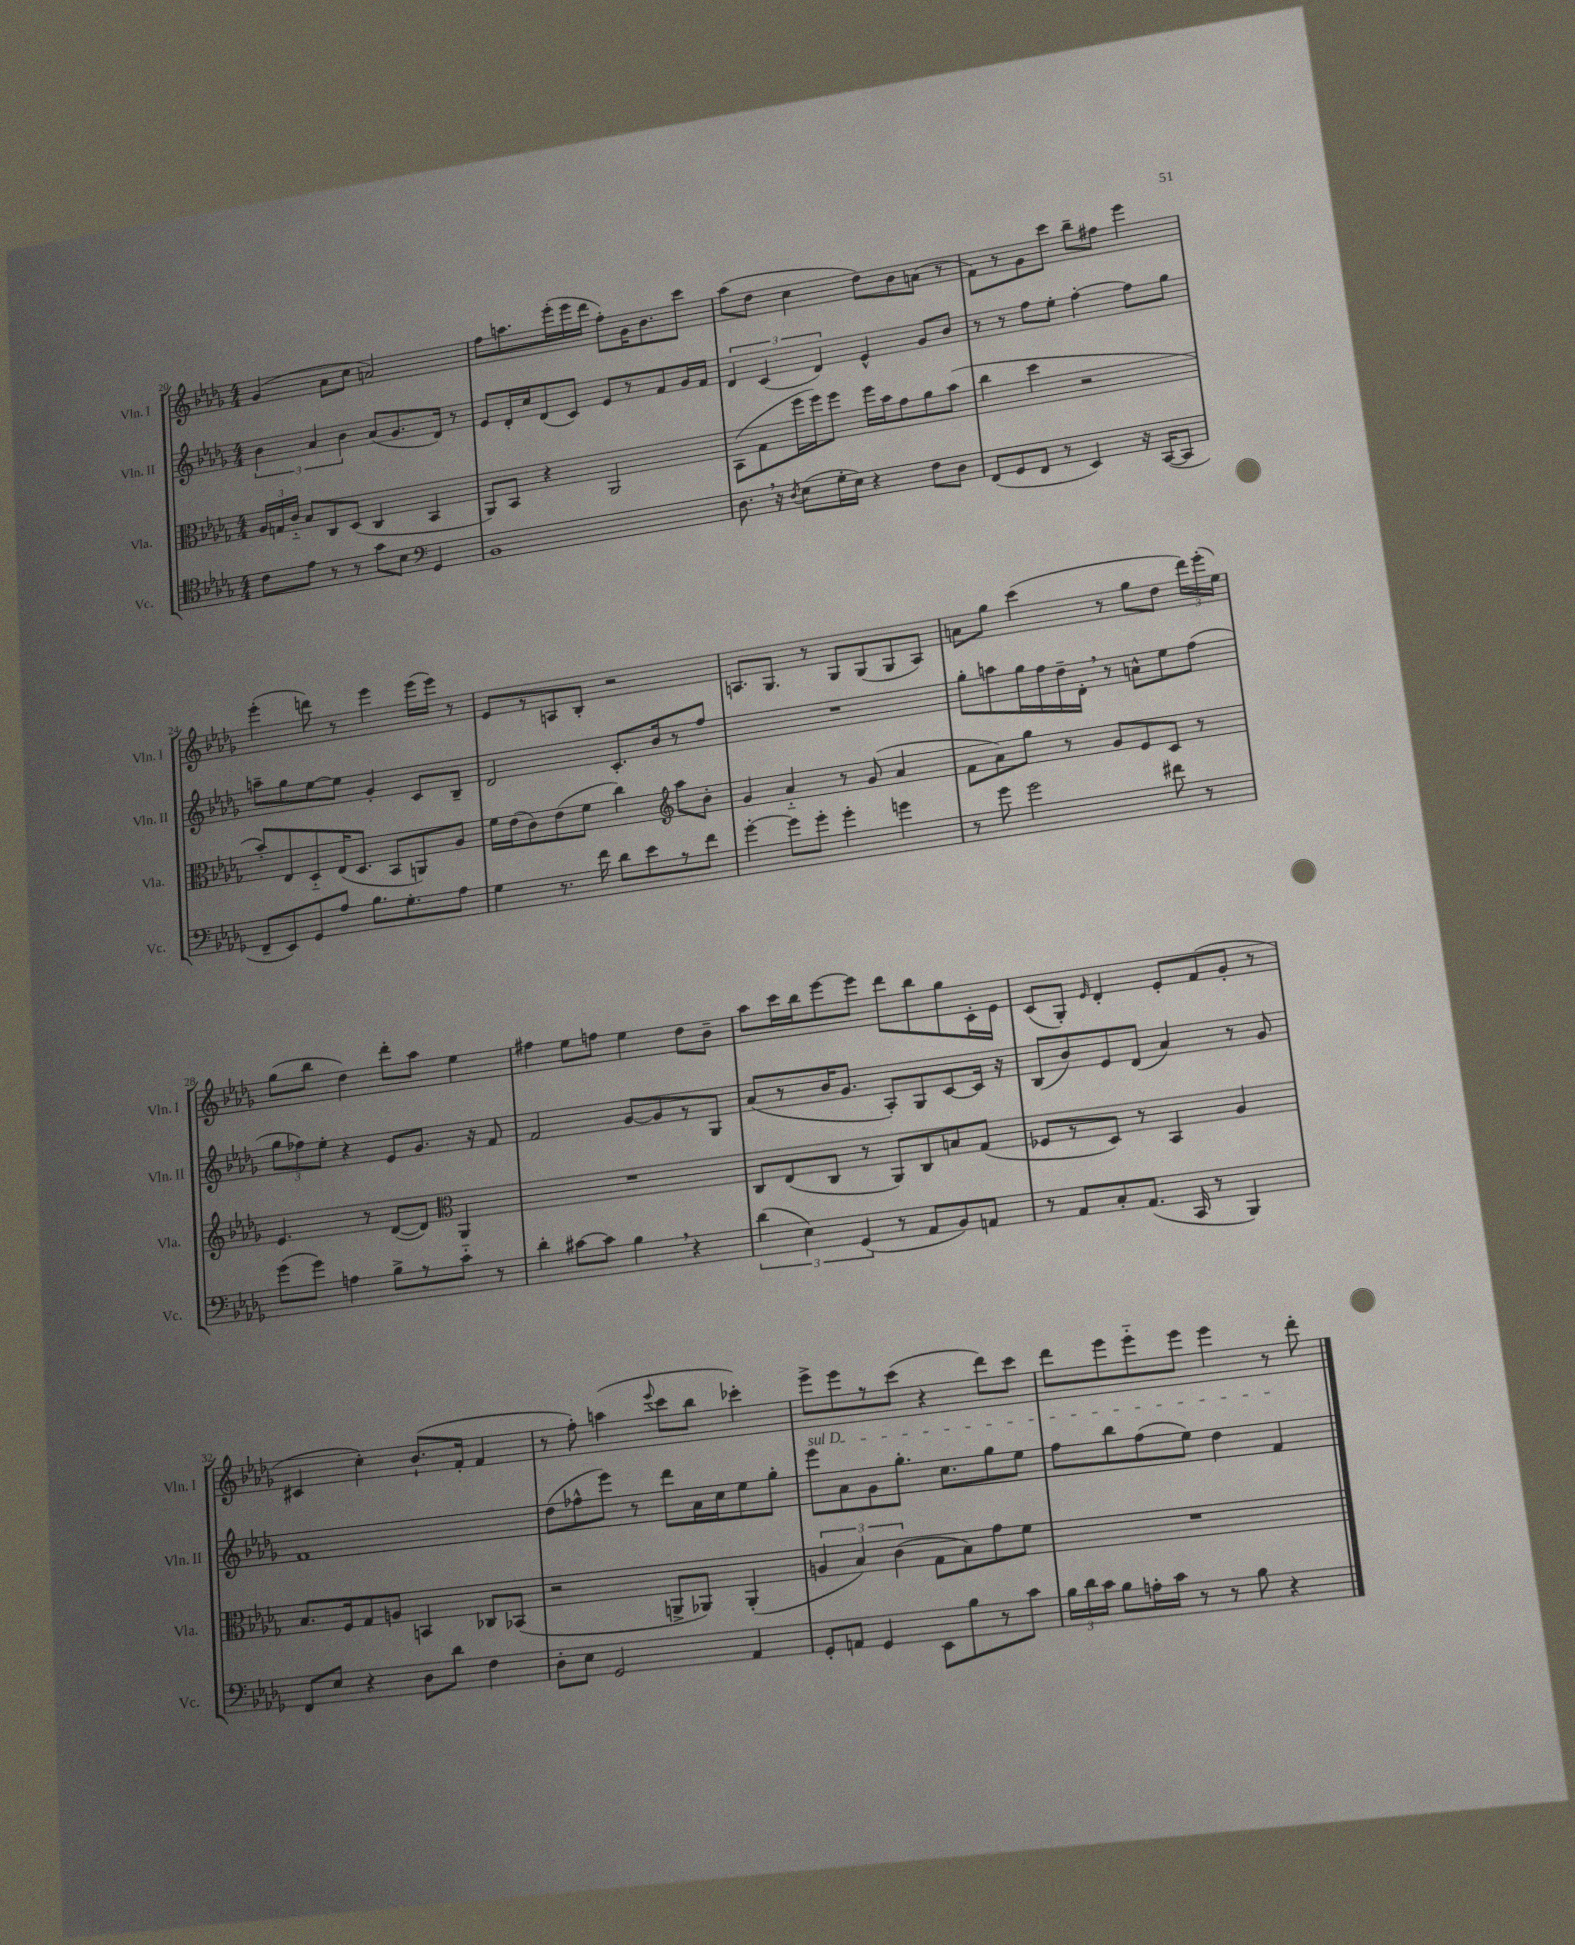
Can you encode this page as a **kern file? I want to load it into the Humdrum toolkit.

**kern	**kern	**kern	**kern
*part4	*part3	*part2	*part1
*staff4	*staff3	*staff2	*staff1
*I"Vc.	*I"Vla.	*I"Vln. II	*I"Vln. I
*I'Vc.	*I'Vla.	*I'Vln. II	*I'Vln. I
*clefC4	*clefC3	*clefG2	*clefG2
*k[b-e-a-d-g-]	*k[b-e-a-d-g-]	*k[b-e-a-d-g-]	*k[b-e-a-d-g-]
*M4/4	*M4/4	*M4/4	*M4/4
=20	=20	=20	=20
8c\L	24A-/LL	6b-\	(4g-/
.	24Gn/	.	.
.	24c/JJ	.	.
8e-\J	8B-/L	.	.
.	.	6a-/	.
8r	8C/	.	8a-\L
.	.	6b-\	.
8r	(8D-/J	.	8cc\J
8g-\L	4C/	(8a-/L	2an/)
8B-\J	.	8.g-/	.
*clefF4	*	*	*
4GG-/	4BB-/	.	.
.	.	16d-/Jk)	.
.	.	8r	.
=21	=21	=21	=21
1BB-	8AA-/L)	8e-/L	8ff\L
.	8BB-/J	16d-'/L	8.aan\
.	.	16cc/J	.
.	4r	(8d-/	.
.	.	.	(16eee-'\L
.	.	8c/J)	16eee-\
.	.	.	16ddd-\JJ
.	2AA-/	8e-/L	8ff'\L)
.	.	8r	16g-\K
.	.	.	8.b-\
.	.	8f/	.
.	.	16g-/L	8ccc\J
.	.	16f/JJ	.
=22	=22	=22	=22
8.D-,\	(8BB-\L	6d-/	(8aa-\L
.	8G-\	.	8dd-\J
.	.	(6c/	.
16r	.	.	.
8qD-/	.	.	.
(8E-\L	16ff\L	.	4cc\
.	16ff\J)	.	.
.	.	6d-/)	.
16G-'\L	8ff\J	.	.
16E-\JJ)	.	.	.
4r	16ff\LL	4e-^^/	8dd-\L)
.	16b-\J	.	.
.	8g-\	.	8b-\
8F\L	8a-\	8g-/L	(8an\J
8D-\J	(8b-\J	8b-/J	8r
=23	=23	=23	=23
(8FF/L	4cc\	8r	8f\L)
8GG-/	.	8r	8r
8FF/J	4dd-\	8ff\L	8g-\
8r	.	8ee-'\J	8ccc\J
4EE-/)	2r	[4ff'\	8bb-~\L
.	.	.	8ff#X\J
16r	.	8ff\L]	4eee-\
([16CC/KL	.	.	.
8CC/J]	.	8gg-\J	.
!!LO:LB:g=z
=24	=24	=24	=24
8FF~/L	8b-'/L)	8aan~\L	(4eee-'\
8EE-/)	8E-/	8gg-\	.
8GG-/	8D-/	[8ee-\	8dddn\)
8A-/J	(16E-/K	8ee-\J]	8r
.	8.D-/J	.	.
8.B-\L	.	4g-'/	4eee-\
.	8BB-/L	.	.
8.G-'\	.	.	.
.	8AAn/)	8c/L	(16eee-\LL
.	.	.	16eee-\JJ)
8A-\J	8A-/J	8B-~/J	8r
=25	=25	=25	=25
4G-\	16f\LL	2d-/	8e-/L
.	(16e-\J	.	.
.	8c\)	.	8r
8.r	(8e-\	.	8An/
.	8f\J	.	8B-'/J
16f\	.	.	.
8d-\L	4cc\)	8.c'/L	2r
8e-\	.	.	.
.	.	16b-/k	.
*	*clefG2	*	*
8r	8aa-\L	8r	.
8f\J	8b-'\J	8ff/J	.
=26	=26	=26	=26
[4g-'\	4g-/	1r	8.An/L
.	.	.	8.G-/J
8g-\L]	4a-/	.	.
8g-'\J	.	.	8r
4g-'\	8r	.	8G-/L
.	(8g-/	.	(8G-/
4gn\	4a-/	.	8G-/
.	.	.	8A/J)
=27	=27	=27	=27
8r	8f\L	8gg-'\L	8an\L
8g-\	8a-\)	8aan\	8gg-\J
2g-\	8gg-\J	16gg-\L	(4ccc\
.	.	16ff\	.
.	8r	16dd-~\	.
.	.	16d-',\JJ	.
.	8g-/L	8r	8r
.	8e-/	8an^^\L	8gg-\L
8f#X\	8c/J	8ee-\	8dd-\J
8r	8r	(8ff\J	24ddd-\LL)
.	.	.	(24eee-'\
.	.	.	24ee-\JJ)
!!LO:LB:g=z
=28	=28	=28	=28
(8g-\L	4.e-/	12gg-\L	(8gg-\L
.	.	12ff-X\)	.
8g-\J)	.	.	8bb-\J
.	.	12ee-'\J	.
4An\	.	4r	4dd-\)
.	8r	.	.
8B-^\L	([8d-/L	8e-/L	8ddd-'\L
8r	8d-/J])	8.g-/J	8aa-\J
*	*clefC3	*	*
8c\J	4AA-/	.	4ee-\
.	.	16r	.
8r	.	8f/	.
=29	=29	=29	=29
4d-'\	1r	2f/	4ff#X\
[8c#X\L	.	.	8ee-\L
8c#\J]	.	.	8ffn\J
4B-,\	.	[8g-/L	4ee-\
.	.	8g-/]	.
4r	.	8r	8dd-\L
.	.	8G-/J	8b-~\J
=30	=30	=30	=30
(6d-\	8C/L	(8a-/L	8aa-\L
.	(8E-/	8r	16ccc\L
6E-\)	.	.	.
.	.	.	16bb-\J
.	8C/J	16b-/K	[8eee-\
.	.	8.g-/J	.
(6GG-/	.	.	.
.	8r	.	8eee-\J]
8r	8AA-/L)	8A-'/L)	8ddd-\L
8AA-/L	8C/	8G-/	8bb-\
8BB-/)	8Bn/	[8c/	8gg-\
8AAn/J	(8G-/J	16c/Jk]	16c'\L
.	.	16r	16e-\JJ
=31	=31	=31	=31
8r	8F-X/L	(8B-/L	(8c/L
8AA-/L	8r	8b-/)	8G-'/J)
.	.	.	16qqe-/
8C'/	8D-/J)	8e-/	4d-'/
(8.AA-/J	8r	(8d-/J	.
.	4BB-/	4a-/)	8e-'/L
16CC/	.	.	.
8r	.	.	(8f/
4BBB-/)	4A-/	8r	8g-'/J
.	.	8g-/	8r
!!LO:LB:g=z
=32	=32	=32	=32
8FF/L	8.B-/L	1f	4c#X/
8E-/J	.	.	.
.	16F/k	.	.
4r	8G-/	.	4cc'\)
.	8An/J	.	.
8D-\L	4BBn/	.	(8.b-`/L
8d-\J	.	.	.
.	.	.	16f'/Jk
4F\	8C-X/L	.	4f/
.	(8BB-X/J	.	.
=33	=33	=33	=33
8D-'\L	2r	(8dd-\L	8r
8E-\J	.	8ff-X^^\	8ff'\)
2GG-/	.	8eee-\J)	(4aan\
.	.	8r	.
.	.	.	8qqeee-/
.	8AAn^/L	8ddd-\L	8ccc\L
.	8AA-X/J)	16a-\L	8bb-\J
.	.	16cc\J	.
4AA-/	(4AA-'/	8ee-\	4ccc-X'\)
.	.	8gg-'\J	.
=34	=34	=34	=34
!	!	!LO:TX:a:i:t=sul D	!
8GG-'/L	6An/	8eee-\L	8eee-^\L
8AAn/J	.	8a-\	8eee-\
.	6B-/)	.	.
4GG-/	.	8g-\	8r
.	(6c\	.	.
.	.	8.gg-'\J	(8ccc\J
8EE-\L	8G-\L	.	4r
.	.	8.cc\L	.
8B-\	8B-\)	.	.
8r	8g-\	8gg-\	8ddd-\L)
8c\J	8f\J	8ee-\J	8ccc\J
=35	=35	=35	=35
24B-\LL	1r	8ff\L	8ddd-\L
24d-\	.	.	.
24c\JJ	.	.	.
8B-\L	.	8bb-\	8eee-\
16An'\L	.	(8ff\	8eee-\
16c\JJ	.	.	.
8r	.	8ee-\J)	8eee-\J
8r	.	4dd-\	4eee-\
8B-\	.	.	.
4r	.	4f/	8r
.	.	.	8ddd-'\
==	==	==	==
*-	*-	*-	*-
